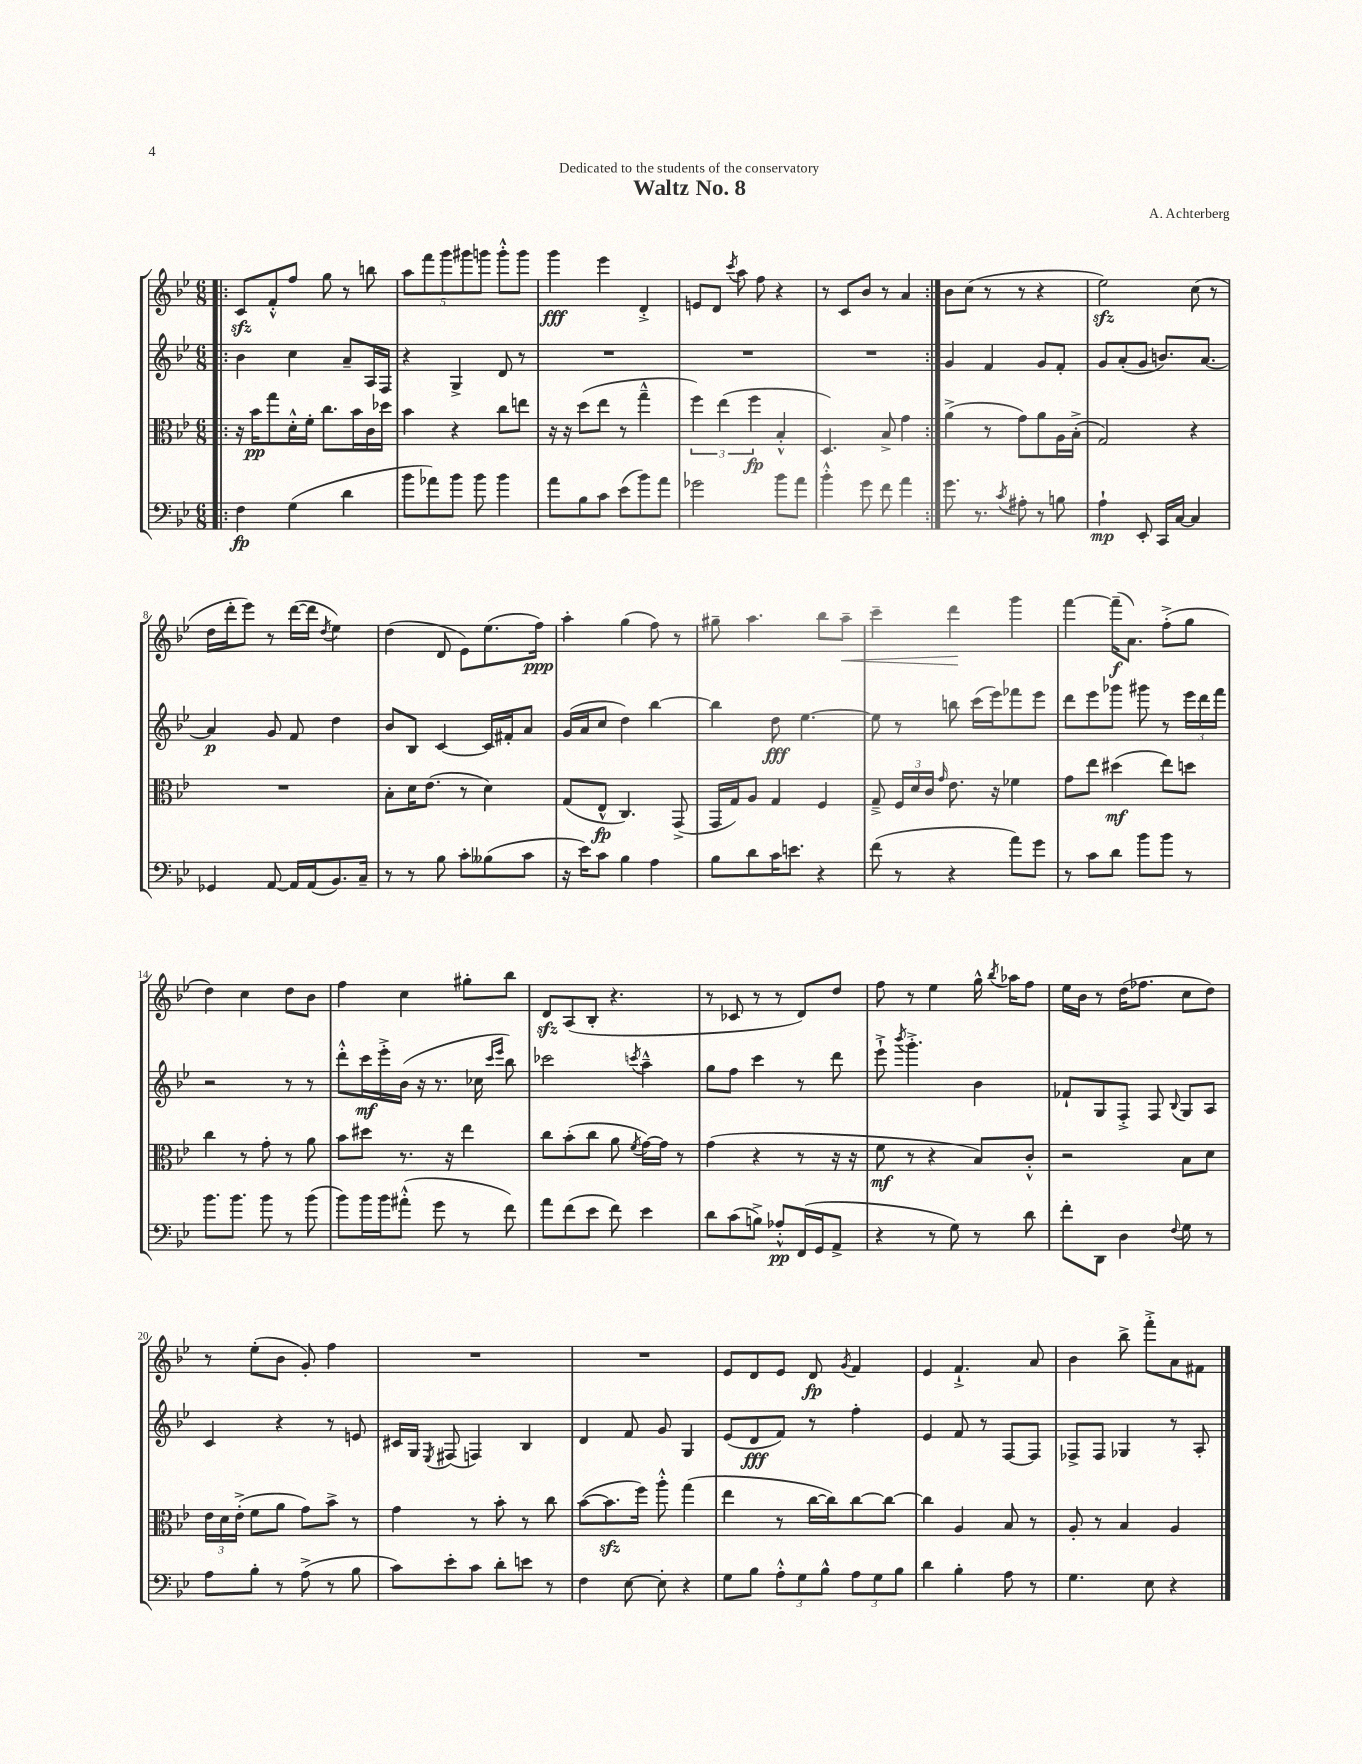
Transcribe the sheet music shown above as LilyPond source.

\header { title = "Waltz No. 8" composer = "A. Achterberg" dedication = "Dedicated to the students of the conservatory" }
<<
\new StaffGroup <<
\new Staff = "s0" {
    \clef treble \key bes \major \numericTimeSignature \time 6/8
    \autoBeamOff \repeat volta 2 { \bar ".|:" c'8[\sfz f'8-.-^ f''8] g''8 r8 b''8 |
    \tuplet 5/4 { a''8[ f'''8 g'''8 gis'''8 g'''8] } g'''8[-.-^ g'''8] |
    g'''4\fff ees'''4 d'4-.-> |
    e'8[ d'8] \acciaccatura { c'''8 } a''8 f''8 r4 |
    r8 c'8[ bes'8] r8 a'4 | }
    bes'8[ c''8]( r8 r8 r4 |
    ees''2\sfz) c''8( r8 |
    d''16[ d'''16-. ees'''8]) r8 d'''16[~( d'''16] \acciaccatura { d''8 } ees''4) |
    d''4( d'8 ees'8[) ees''8.( f''16]\ppp) |
    a''4-. g''4( f''8) r8 |
    gis''8-- a''4. bes''8[ a''8]--\< |
    c'''4-- d'''4\! g'''4 |
    f'''4~ f'''16[--\f( a'8.]) f''8[-.->( g''8] |
    d''4) c''4 d''8[ bes'8] |
    f''4 c''4 gis''8[-. bes''8] |
    d'8[\sfz a8( bes8]-. r4. |
    r8 ces'8 r8 r8 d'8[) d''8] |
    f''8 r8 ees''4 g''16-^ \acciaccatura { bes''8 } aes''16[ f''8] |
    ees''16[ bes'16] r8 d''16[( fes''8.] c''8[ d''8]) |
    r8 ees''8[-.( bes'8] g'8-.) f''4 |
    R2. |
    R2. |
    ees'8[ d'8 ees'8] d'8\fp \acciaccatura { g'8 } f'4 |
    ees'4 f'4.-!-> a'8 |
    bes'4 bes''8-> f'''8[-.-> a'8 fis'8] \bar "|." |
}
\new Staff = "s1" {
    \clef treble \key bes \major \numericTimeSignature \time 6/8
    \autoBeamOff \repeat volta 2 { \bar ".|:" bes'4 c''4 a'8[-- a16 f16] |
    r4 g4-> d'8 r8 |
    R2. |
    R2. |
    R2. | }
    g'4 f'4 g'8[ f'8]-. |
    g'8[ a'8-.( g'8] b'8.[) a'8.]~ |
    a'4\p g'8 f'8 d''4 |
    bes'8[ bes8] c'4~ c'16[ fis'16-. a'8] |
    g'16[( a'16 c''8] d''4) bes''4~ |
    bes''4 d''8\fff ees''4.~ |
    ees''8 r8 b''8 c'''16[( ees'''16) fes'''8 ees'''8] |
    d'''8[ ees'''8 ges'''8] gis'''8 r8 \tuplet 3/2 { ees'''16[ d'''16 f'''16] } |
    r2 r8 r8 |
    d'''8[-.-^ c'''16\mf ees'''16-.-> bes'16]( r16 r8. ces''16 \grace { c'''16[ ees'''16] } bes''8) |
    ces'''2 \acciaccatura { c'''8 } a''4---^ |
    g''8[ f''8] c'''4 r8 d'''8 |
    ees'''8-!-> \acciaccatura { bes'''8 } g'''4.-.-> bes'4 |
    fes'8[-! g8 f8]-.-> f8 \appoggiatura { bes8 } g8[ a8] |
    c'4 r4 r8 e'8 |
    cis'16[ g16] \acciaccatura { ees8 } fis8( f4) bes4 |
    d'4 f'8 g'8 g4 |
    ees'8[( d'8\fff f'8]) r8 f''4-. |
    ees'4 f'8 r8 f8[~ f8] |
    fes8[-> fes8] ges4 r8 a8-. \bar "|." |
}
\new Staff = "s2" {
    \clef alto \key bes \major \numericTimeSignature \time 6/8
    \autoBeamOff \repeat volta 2 { \bar ".|:" r16 bes'16[\pp g''8 d'16-.-^ f'16]-. c''8.[ bes'16 c'16 des''16] |
    bes'4 r4 c''8[ e''8] |
    r16 r16 d''8[( ees''8] r8 g''4---^ |
    \tuplet 3/2 { f''4) ees''4( f''4\fp } bes4-.-^ |
    d4.) bes8-> g'4 | }
    a'4->( r8 g'8[) a'8 a16 bes16]-.->( |
    g2) r4 |
    R2. |
    bes8[-. d'16 ees'8.]( r8 d'4) |
    g8[( ees8]-^\fp c4.) g,8->( |
    g,16[ g16) a8] g4 f4 |
    g8---> \tuplet 3/2 { f16[ d'16 c'16] } \grace { g'16 } ees'8. r16 fes'4 |
    g'8[ ees''8] dis''4\mf( ees''8[) d''8] |
    c''4 r8 g'8-. r8 a'8 |
    bes'8[ dis''8] r8. r16 ees''4 |
    c''8[ bes'8-.( c''8] a'8 \acciaccatura { f'8 } g'16[~) g'16] r8 |
    g'4( r4 r8 r16 r16 |
    f'8\mf r8 r4 bes8[) c'8]-.-^ |
    r2 bes8[ d'8] |
    \tuplet 3/2 { ees'16[ d'16 ees'16]-.->( } f'8[ a'8] g'8[) bes'8]-> r8 |
    g'4 r8 bes'8-. r8 c''8 |
    bes'8[~( bes'8.\sfz f''16]) a''8-.-^ g''4( |
    ees''4 r8 c''16[~ c''16) c''8~ c''8]~ |
    c''4 a4 bes8 r8 |
    a8-. r8 bes4 a4 \bar "|." |
}
\new Staff = "s3" {
    \clef bass \key bes \major \numericTimeSignature \time 6/8
    \autoBeamOff \repeat volta 2 { \bar ".|:" f4\fp g4( d'4 |
    bes'8[ aes'8) bes'8] bes'8 bes'4 |
    a'8[ bes8 c'8] ees'8[( bes'8) a'8] |
    ges'2 bes'8[ a'8] |
    bes'4-.-^ g'8 f'8 a'4 | }
    g'8. r8. \acciaccatura { c'8 } ais8-. r8 b8 |
    a4-!\mp ees,8-. c,16[ c16]~ c4 |
    ges,4 a,8~ a,16[ a,16( bes,8.) c16]-- |
    r8 r8 bes8 c'8[-. beses8( c'8] |
    r16 ees'16[) c'8] bes4 a4 |
    bes8[ d'8 c'16 e'8.] r4 |
    f'8( r8 r4 a'8[) g'8] |
    r8 c'8[ d'8] bes'8[ bes'8] r8 |
    bes'8.[ bes'8.] bes'8 r8 bes'8( |
    bes'8[) bes'16 bes'16 ais'8]-.-^( g'8 r8 f'8) |
    a'8[ f'8( ees'8] f'8) ees'4 |
    d'8[ c'8( b8]->) aes8[-.-^\pp f,16( g,16 a,8]-> |
    r4 r8 g8) r8 d'8 |
    f'8[-. d,8] d4 \appoggiatura { f8 } g8 r8 |
    a8[ bes8]-. r8 a8->( r8 bes8 |
    c'8[) ees'8-. c'8] d'8[-. e'8] r8 |
    f4 ees8~ ees8-. r4 |
    g8[ bes8] \tuplet 3/2 { a8[-.-^ g8 bes8]-^ } \tuplet 3/2 { a8[ g8 bes8] } |
    d'4 bes4-. a8 r8 |
    g4. ees8 r4 \bar "|." |
}
>>
>>
